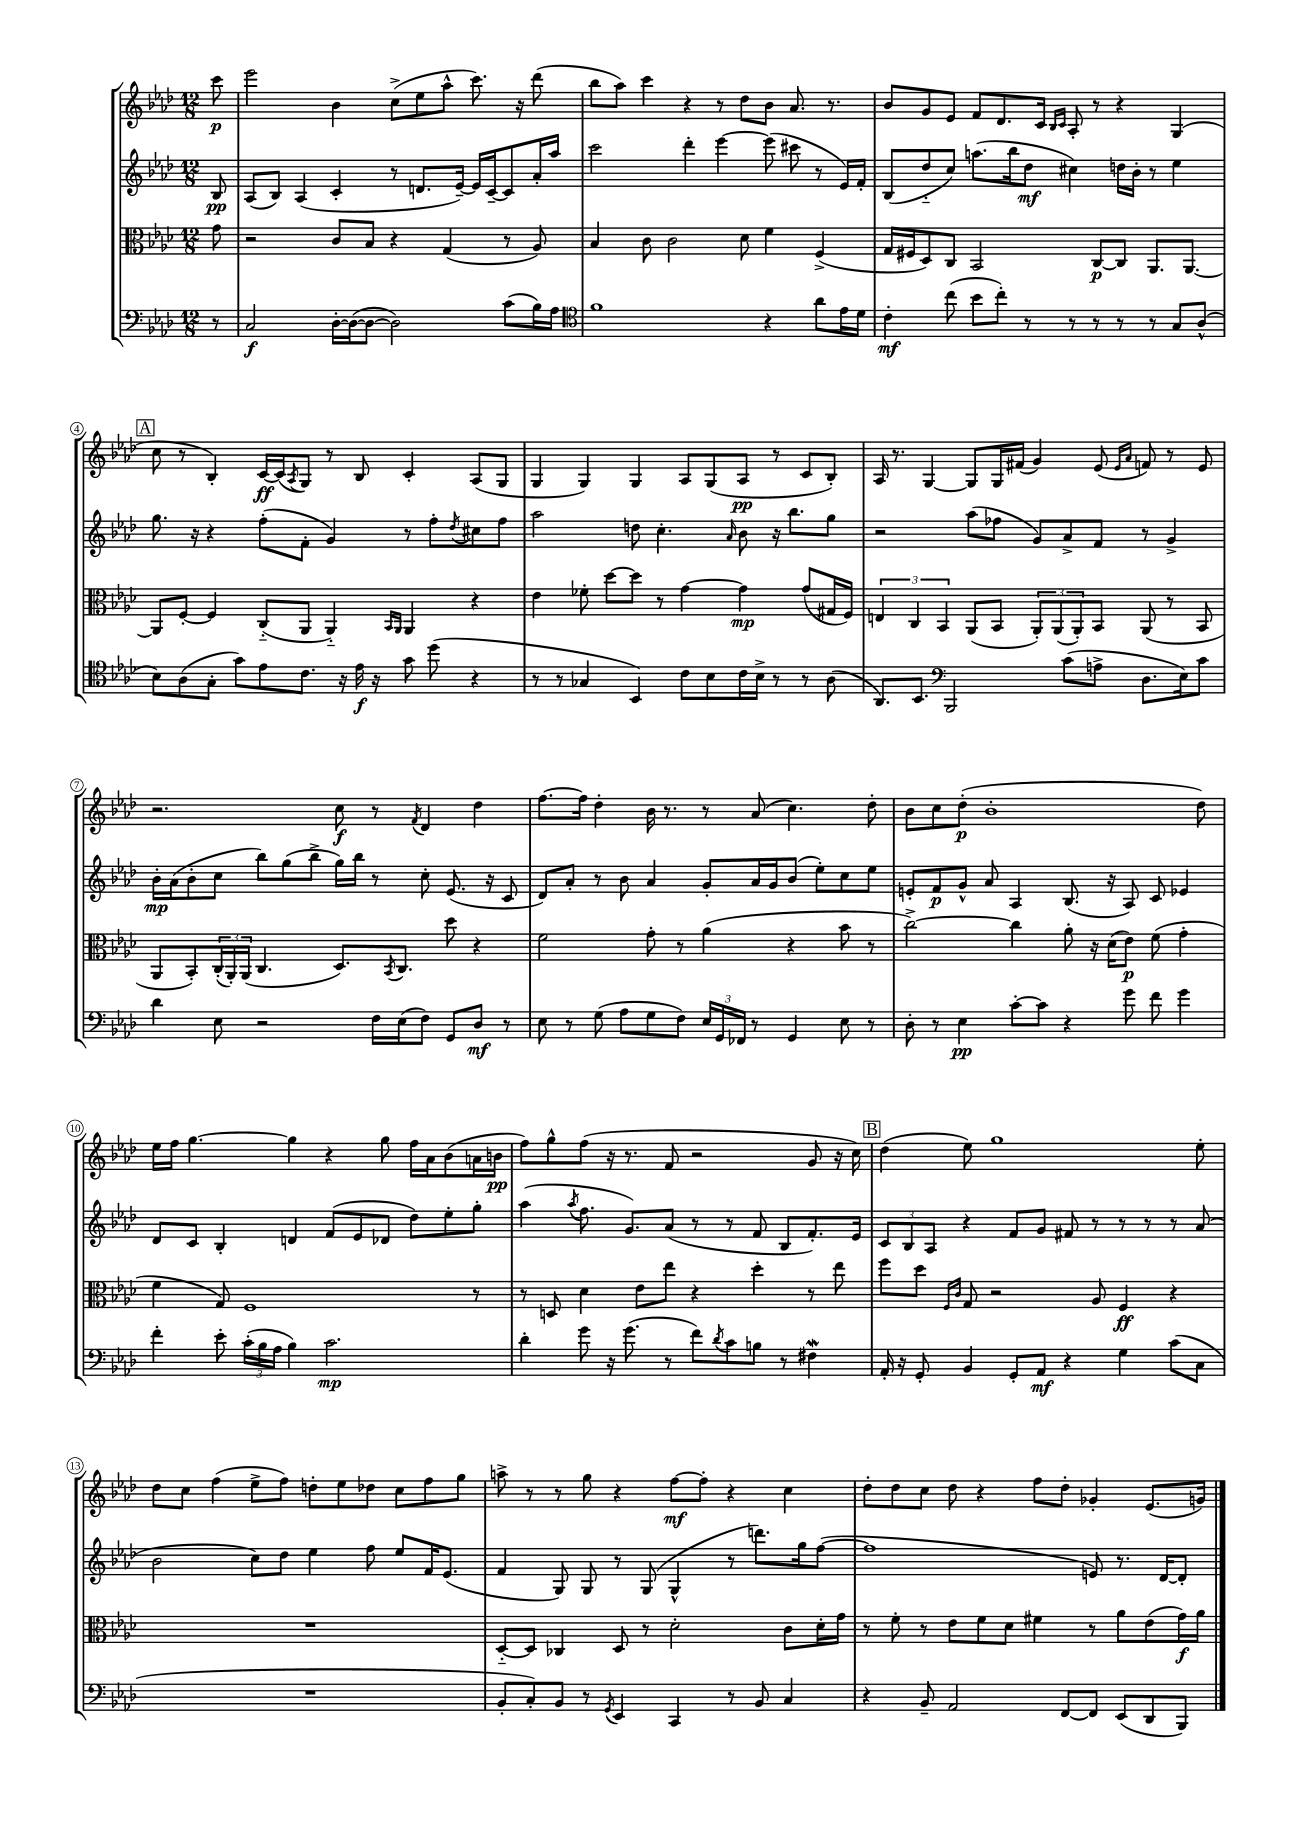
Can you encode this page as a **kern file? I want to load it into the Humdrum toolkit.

**kern	**kern	**kern	**kern
*staff4	*staff3	*staff2	*staff1
*clefF4	*clefC3	*clefG2	*clefG2
*k[b-e-a-d-]	*k[b-e-a-d-]	*k[b-e-a-d-]	*k[b-e-a-d-]
*M12/8	*M12/8	*M12/8	*M12/8
8r	8g\	8B-/	8ccc\
=	=	=	=
2C/	2r	(8A-/L	2eee-\
.	.	8B-/J)	.
.	.	(4A-/	.
[16D-'\LL	8c/L	4c'/	4b-\
(16D-\_J	.	.	.
8D-\_J	8B-/J	.	.
2D-\])	4r	8r	(8cc^\L
.	.	8.d/L	8ee-\
.	(4G/	.	8aa-^^\J
.	.	[16e-~/Jk)	.
.	.	16e-/]LL	8.ccc\)
.	.	[16c~/J	.
(8c\L	8r	8c/]	.
.	.	.	16r
16B-\L)	8A-/)	16a-'/L	(8ddd-\
16A-\JJ	.	16aa-/JJ	.
=	=	=	=
*clefC4	*	*	*
1f	4B-/	2ccc\	8bb-\L
.	.	.	8aa-\J)
.	8c\	.	4ccc\
.	2c\	.	.
.	.	4ddd-'\	4r
.	.	[4eee-\	8r
.	8d-\	.	8dd-\L
4r	4f\	(8eee-\]	8b-\J
.	.	8ccc#\	8.a-/
8a-\L	(4F^/	8r	.
.	.	.	8.r
16e-\L	.	16e-/LL)	.
16d-\JJ	.	16f'/JJ	.
=	=	=	=
4c'\	16G/LL	(8B-/L	8b-/L
.	16F#/J	.	.
.	8D-/)	8dd-'~/	8g/
(8cc\	8C/J	8cc/J)	8e-/J
8b-\L	2BB-/	(8.aa\L	8f/L
8cc'\J)	.	.	8.d-/
.	.	16bb-\k	.
8r	.	8dd-\J	.
.	.	.	16c/Jk
.	.	.	16qqB-/LL
.	.	.	16qqc/JJ
8r	.	4cc#\)	8A-'/
8r	[8C/L	.	8r
8r	8C/]J	16dd\LL	4r
.	.	16b-'\JJ	.
8r	8.AA-/L	8r	.
8G/L	.	4ee-\	(4G/
.	[8.AA-/J	.	.
(8A-^^/J	.	.	.
=	=	=	=
8B-\L)	8AA-/]L	8.gg\	8cc\
(8A-\	[8F'/J	.	8r
.	.	16r	.
8G'\J	4F/]	4r	4B-'/)
8g\L)	.	.	.
8e-\	(8C'~/L	(8ff'\L	[16c/LL
.	.	.	(16c/]J
.	.	.	8qA-/
8.c\J	8AA-/J	8f'\J	8G/J)
.	4AA-'~/)	4g/)	8r
16r	.	.	.
16e-\	.	.	8B-/
16r	.	.	.
.	16qqBB-/LL	.	.
.	16qqAA-/JJ	.	.
8g\	4AA-/	8r	4c'/
(8dd-\	.	8ff'\L	.
.	.	8qdd-/	.
4r	4r	8cc#\	(8A-/L
.	.	8ff\J	8G/J
=	=	=	=
8r	4e-\	2aa-\	4G/
8r	.	.	.
4G-/	8f-'\	.	4G/)
.	[8dd-\L	.	.
4BB-/)	8dd-\]J	8dd\	4G/
.	8r	4.cc'\	.
8c\L	[4g\	.	8A-/L
8B-\	.	.	(8G/
.	.	16qqa-/	.
16c\L	4g\]	8b-\	8A-/J
16B-^\JJ	.	.	.
8r	.	16r	8r
.	.	8.bb-\L	.
8r	(8g/L	.	8c/L
(8A-\	16G#/L	8gg\J	8B-'/J)
.	16F/JJ)	.	.
=	=	=	=
8.AA-/L)	6E/	2r	16A-/
.	.	.	8.r
.	6C/	.	.
8.BB-/J	.	.	.
.	.	.	[4G/
.	6BB-/	.	.
*clefF4	*	*	*
2BBB-/	.	.	.
.	(8AA-/L	(8aa-\L	8G/]L
.	8BB-/J	8ff-\J	16G/L
.	.	.	(16f#/JJ
.	12AA-'/L)	8g/L)	4g/)
.	(12AA-/	.	.
(8c\L	.	8a-^/	.
.	12AA-'/)	.	.
8A^\J	8BB-/J	8f/J	(8e-/
.	.	.	16qqe-/LL
.	.	.	16qqa-/JJ
8.D-\L	(8AA-/	8r	8f/)
.	8r	4g^/	8r
16E-\k)	.	.	.
8c\J	8BB-/	.	8e-/
=	=	=	=
4d-\	8AA-/L	16b-'\LL	2.r
.	.	(16a-\J	.
.	8BB-'/)	8b-'\	.
8E-\	(24C'/L	8cc\J	.
.	24AA-'/)	.	.
.	(24AA-/JJ	.	.
2r	4.C/	8bb-\L)	.
.	.	(8gg\	.
.	.	8bb-^\J	.
.	8.D-/L)	16gg\LL)	8cc\
.	.	16bb-\JJ	.
16F\LL	.	8r	8r
.	8qBB-/	.	.
(16E-\J	8.C/J	.	.
.	.	.	8qf/
8F\J)	.	8cc'\	4d-/
8GG/L	8dd-\	(8.e-/	.
8D-/J	4r	.	4dd-\
.	.	16r	.
8r	.	8c/	.
=	=	=	=
8E-\	2f\	8d-/L)	[8.ff\L
8r	.	8a-'/J	.
.	.	.	16ff\]Jk
(8G\	.	8r	4dd-'\
8A-\L	.	8b-\	.
8G\	8g'\	4a-/	16b-\
.	.	.	8.r
8F\J)	8r	.	.
24E-/LL	(4a-\	8g'/L	8r
24GG/	.	.	.
24FF-/JJ	.	.	.
8r	.	16a-/L	(8a-/
.	.	16g/J	.
4GG/	4r	(8b-/J	4.cc\)
.	.	8ee-'\L)	.
8E-\	8b-\	8cc\	.
8r	8r	8ee-\J	8dd-'\
=	=	=	=
8D-'\	[2cc^\)	8e'/L	8b-\L
8r	.	8f/	8cc\
4E-\	.	8g^^/J	(8dd-'\J
.	.	8a-/	1b-'
[8c'\L	4cc\]	4A-/	.
8c\]J	.	.	.
4r	8a-'\	(8.B-/	.
.	16r	.	.
.	(16d-\LK	16r	.
8g\	8e-\J)	8A-/)	.
8f\	(8f\	8c/	.
4g\	4g'\	4e-/	.
.	.	.	8dd-\)
=	=	=	=
4f'\	4f\	8d-/L	16ee-\LL
.	.	.	16ff\JJ
.	.	8c/J	[4.gg\
8e-'\	8G/)	4B-'/	.
(24c'\LL	1F	.	.
24B-\	.	.	.
24A-\JJ	.	.	.
4B-\)	.	4d/	4gg\]
2.c\	.	(8f/L	4r
.	.	8e-/	.
.	.	8d-/J	8gg\
.	.	8dd-\L)	16ff\LL
.	.	.	16a-\J
.	.	8ee-'\	(8b-\
.	8r	8gg'\J	16a\L
.	.	.	16b\JJ
=	=	=	=
4d-'\	8r	(4aa-\	8ff\L)
.	8D/	.	8gg^^\
.	.	8qaa-/	.
8g\	4d-\	8.ff\	(8ff\J
16r	.	.	16r
(8.g\	.	8.g/L)	8.r
.	8e-\L	.	.
8r	8ee-\J	(8a-/J	8f/
8f\L)	4r	8r	2r
8qd-/	.	.	.
8c\	.	8r	.
8B\J	4dd-'\	8f/	.
8r	.	8B-/L	.
4F#\	8r	8.f'/)	8g/
.	8ee-\	.	16r
.	.	16e-/Jk	16cc\)
=	=	=	=
16AA-'/	8ff\L	12c/L	(4dd-\
16r	.	.	.
.	.	12B-/	.
8GG'/	8dd-\J	.	.
.	.	12A-/J	.
.	16qqF/LL	.	.
.	16qqc/JJ	.	.
4BB-/	8G/	4r	8ee-\)
.	2r	.	1gg
8GG'/L	.	8f/L	.
8AA-/J	.	8g/J	.
4r	.	8f#/	.
.	8A-/	8r	.
4G\	4F/	8r	.
.	.	8r	.
(8c\L	4r	8r	.
8C\J	.	(8a-/	8ee-'\
=	=	=	=
1.r	1.r	2b-\	8dd-\L
.	.	.	8cc\J
.	.	.	(4ff\
.	.	8cc\L)	8ee-^\L
.	.	8dd-\J	8ff\J)
.	.	4ee-\	8dd'\L
.	.	.	8ee-\
.	.	8ff\	8dd-\J
.	.	8ee-/L	8cc\L
.	.	16f/K	8ff\
.	.	(8.e-/J	.
.	.	.	8gg\J
=	=	=	=
8BB-'/L	[8D-'~/L	4f/	8aa^\
8C'/)	8D-/]J	.	8r
8BB-/J	4C-/	8G/)	8r
8r	.	8G/	8gg\
8qGG/	.	.	.
4EE-/	8D-/	8r	4r
.	8r	(8G/	.
4CC/	2d-'\	4G^^/	[8ff\L
.	.	.	8ff'\]J
8r	.	8r	4r
8BB-/	.	8.ddd\L)	.
4C/	8c\L	.	4cc\
.	.	16gg\k	.
.	16d-'\L	([8ff\J	.
.	16g\JJ	.	.
=	=	=	=
4r	8r	1ff]	8dd-'\L
.	8f'\	.	8dd-\
8BB-~/	8r	.	8cc\J
2AA-/	8e-\L	.	8dd-\
.	8f\	.	4r
.	8d-\J	.	.
.	4f#\	.	8ff\L
[8FF/L	.	.	8dd-'\J
8FF/]J	8r	8e/)	4g-'/
(8EE-/L	8a-\L	8.r	.
8DD-/	(8e-\	.	(8.e-/L
.	.	[16d-/LK	.
8BBB-/J)	16g\L)	8d-'/]J	.
.	16a-\JJ	.	16g/Jk)
==	==	==	==
*-	*-	*-	*-
